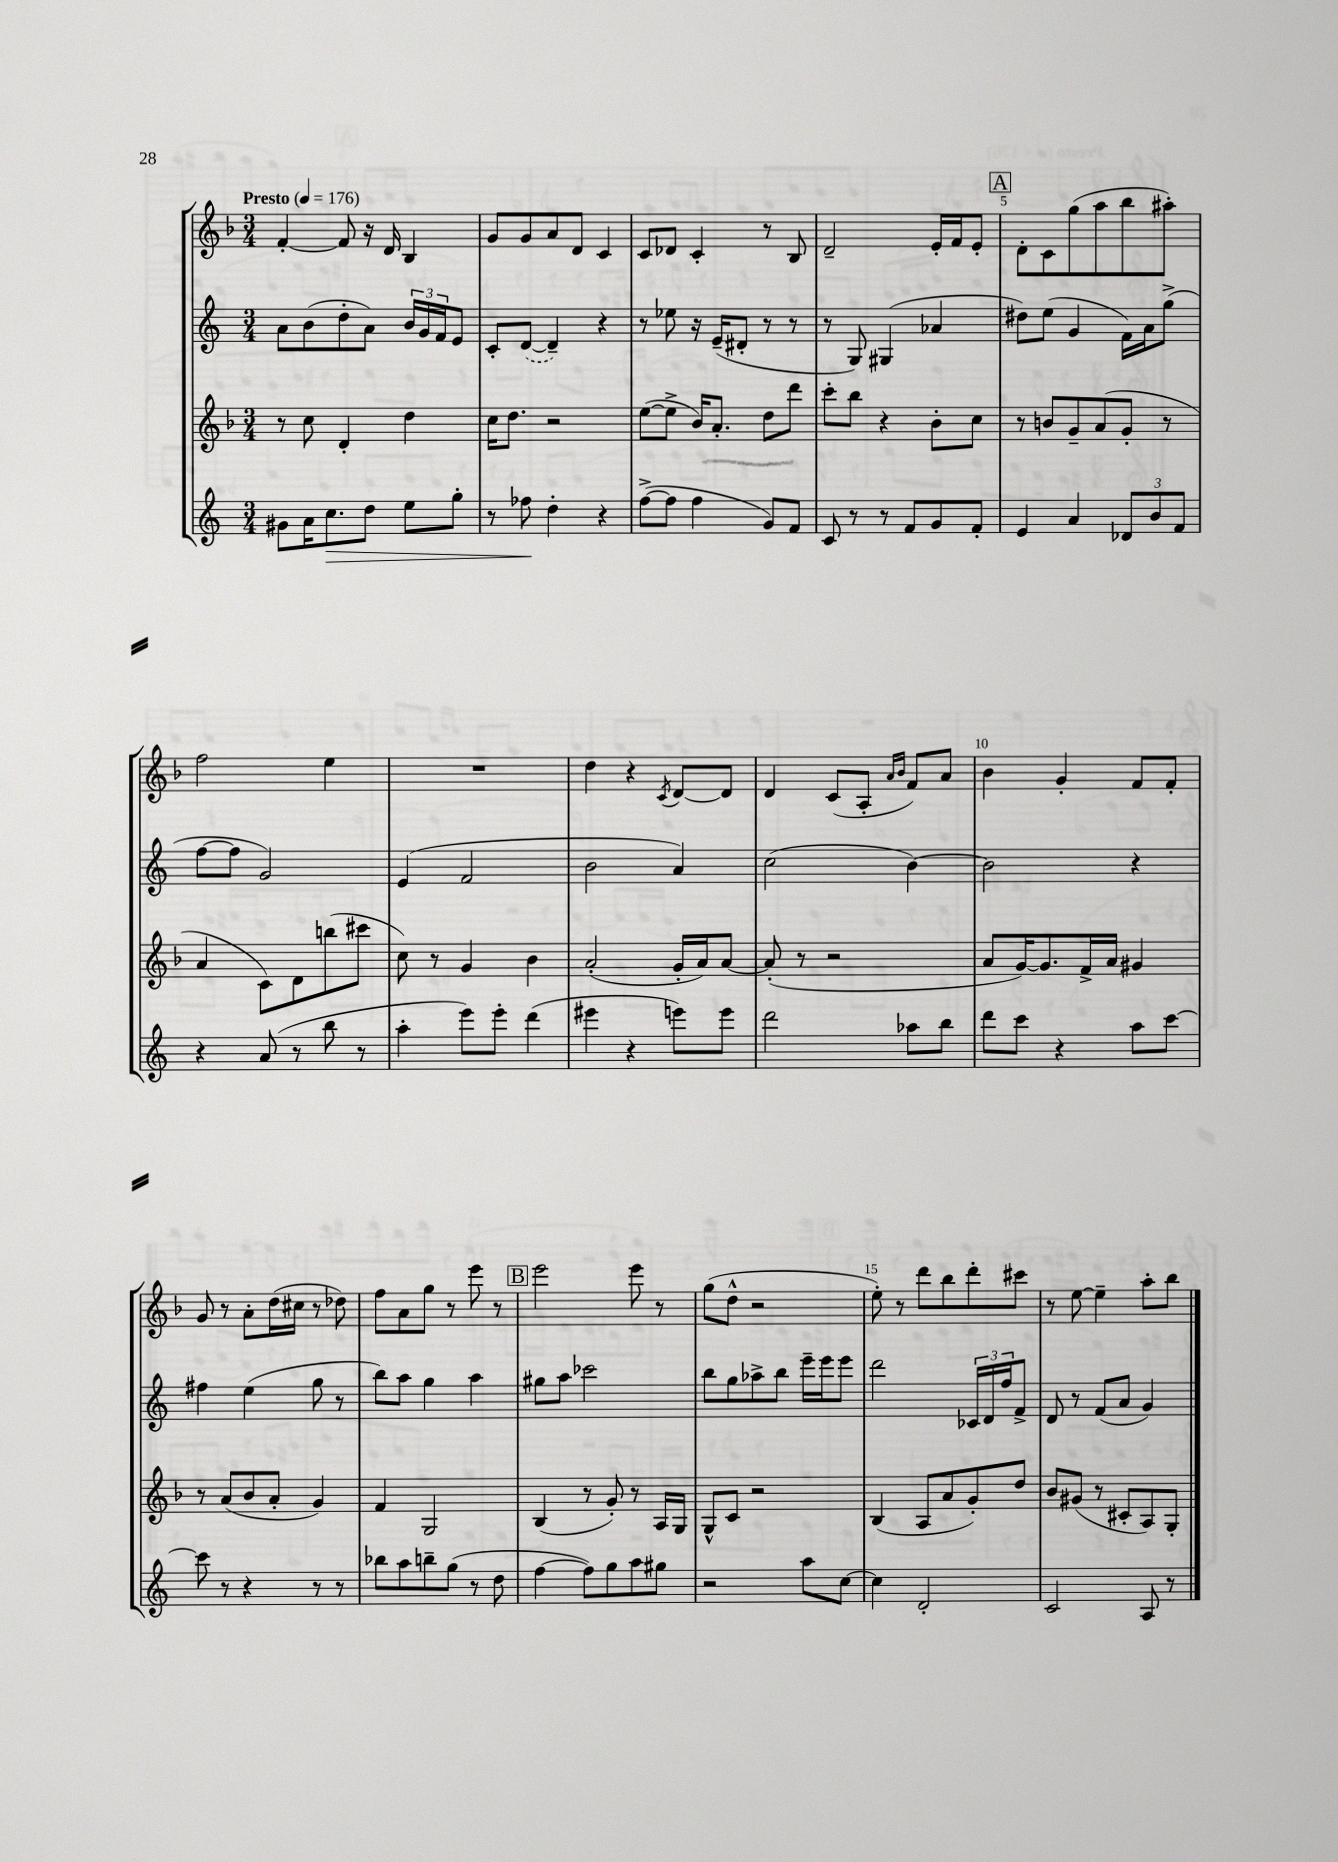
<<
\new StaffGroup <<
\new Staff = "s0" {
    \clef treble \key f \major \numericTimeSignature \time 3/4 \tempo "Presto" 4 = 176
    f'4~-. f'8 r16 d'16 bes4 |
    g'8 g'8 a'8 d'8 c'4 |
    c'8 des'8 c'4-. r8 bes8 |
    d'2-- e'16-. f'16 e'8-. |
    \mark \markup { \box "A" } d'8-. c'8 g''8( a''8 bes''8 ais''8-.) |
    f''2 e''4 |
    R2. |
    d''4 r4 \acciaccatura { c'8 } d'8~ d'8 |
    d'4 c'8( a8-. \grace { a'16 bes'16 } f'8) a'8 |
    bes'4 g'4-. f'8 f'8-. |
    g'8 r8 a'8-. d''16( cis''16 r8 des''8) |
    f''8 a'8 g''8 r8 e'''8 r8 |
    \mark \markup { \box "B" } e'''2 e'''8 r8 |
    g''8( d''8-^ r2 |
    e''8-.) r8 d'''8 bes''8 d'''8-. cis'''8 |
    r8 e''8~ e''4-- a''8-. bes''8 \bar "|." |
}
\new Staff = "s1" {
    \clef treble \key c \major \numericTimeSignature \time 3/4
    a'8 b'8( d''8-. a'8) \tuplet 3/2 { b'16 g'16 f'16 } e'8 |
    c'8-. \once \slurDashed d'8~( d'4--) r4 |
    r8 ees''8 r16 e'16--( dis'8-. r8 r8 |
    r8 g8) gis4( aes'4 |
    \mark \markup { \box "A" } dis''8) e''8( g'4 f'16) a'16 g''8->( |
    f''8~ f''8 g'2) |
    e'4( f'2 |
    b'2 a'4) |
    c''2( b'4~) |
    b'2 r4 |
    fis''4 e''4( g''8 r8 |
    b''8) a''8 g''4 a''4 |
    \mark \markup { \box "B" } gis''8 a''8 ces'''2 |
    b''8 g''8 aes''8-> b''8 e'''16-- e'''16 e'''8 |
    d'''2 \tuplet 3/2 { ces'16 d'16 f''16 } f'8-> |
    d'8 r8 f'8( a'8 g'4) \bar "|." |
}
\new Staff = "s2" {
    \clef treble \key f \major \numericTimeSignature \time 3/4
    r8 c''8 d'4-. d''4 |
    c''16 d''8. r2 |
    e''8~( e''8-> bes'16) a'8.-. d''8 d'''8 |
    c'''8-. bes''8 r4 bes'8-. c''8 |
    \mark \markup { \box "A" } r8 b'8 g'8-- a'8( g'8-. r8 |
    a'4 c'8) d'8 b''8( cis'''8 |
    c''8) r8 g'4 bes'4 |
    a'2-.( g'16-. a'16) a'8~ |
    a'8-.( r8 r2 |
    a'8 g'16~) g'8. f'16-> a'16 gis'4 |
    r8 a'8( bes'8 a'8-. g'4) |
    f'4 g2 |
    \mark \markup { \box "B" } bes4( r8 g'8-.) r8 a16 g16 |
    g8-^ c'8 r2 |
    bes4( a8 a'8 g'8-.) d''8 |
    bes'8 gis'8( r8 cis'8-. a8) g8-. \bar "|." |
}
\new Staff = "s3" {
    \clef treble \key c \major \numericTimeSignature \time 3/4
    gis'8 a'16 c''8.\> d''8 e''8 g''8-. |
    r8 fes''8\! d''4-. r4 |
    f''8~->( f''8 f''4 g'8) f'8 |
    c'8 r8 r8 f'8 g'8 f'8-. |
    \mark \markup { \box "A" } e'4 a'4 \tuplet 3/2 { des'8 b'8 f'8 } |
    r4 a'8( r8 b''8 r8 |
    a''4-. e'''8) e'''8-. d'''4( |
    eis'''4 r4 e'''8) e'''8 |
    d'''2 aes''8 b''8 |
    d'''8 c'''8 r4 a''8 c'''8~ |
    c'''8 r8 r4 r8 r8 |
    bes''8 a''8 b''8-- g''8( r8 d''8 |
    \mark \markup { \box "B" } f''4~ f''8) g''8 a''8 gis''8 |
    r2 a''8 c''8~ |
    c''4 d'2-. |
    c'2 a8 r8 \bar "|." |
}
>>
>>
\layout { \context { \Score \override BarNumber.break-visibility = ##(#f #t #t) barNumberVisibility = #(every-nth-bar-number-visible 5) } }
